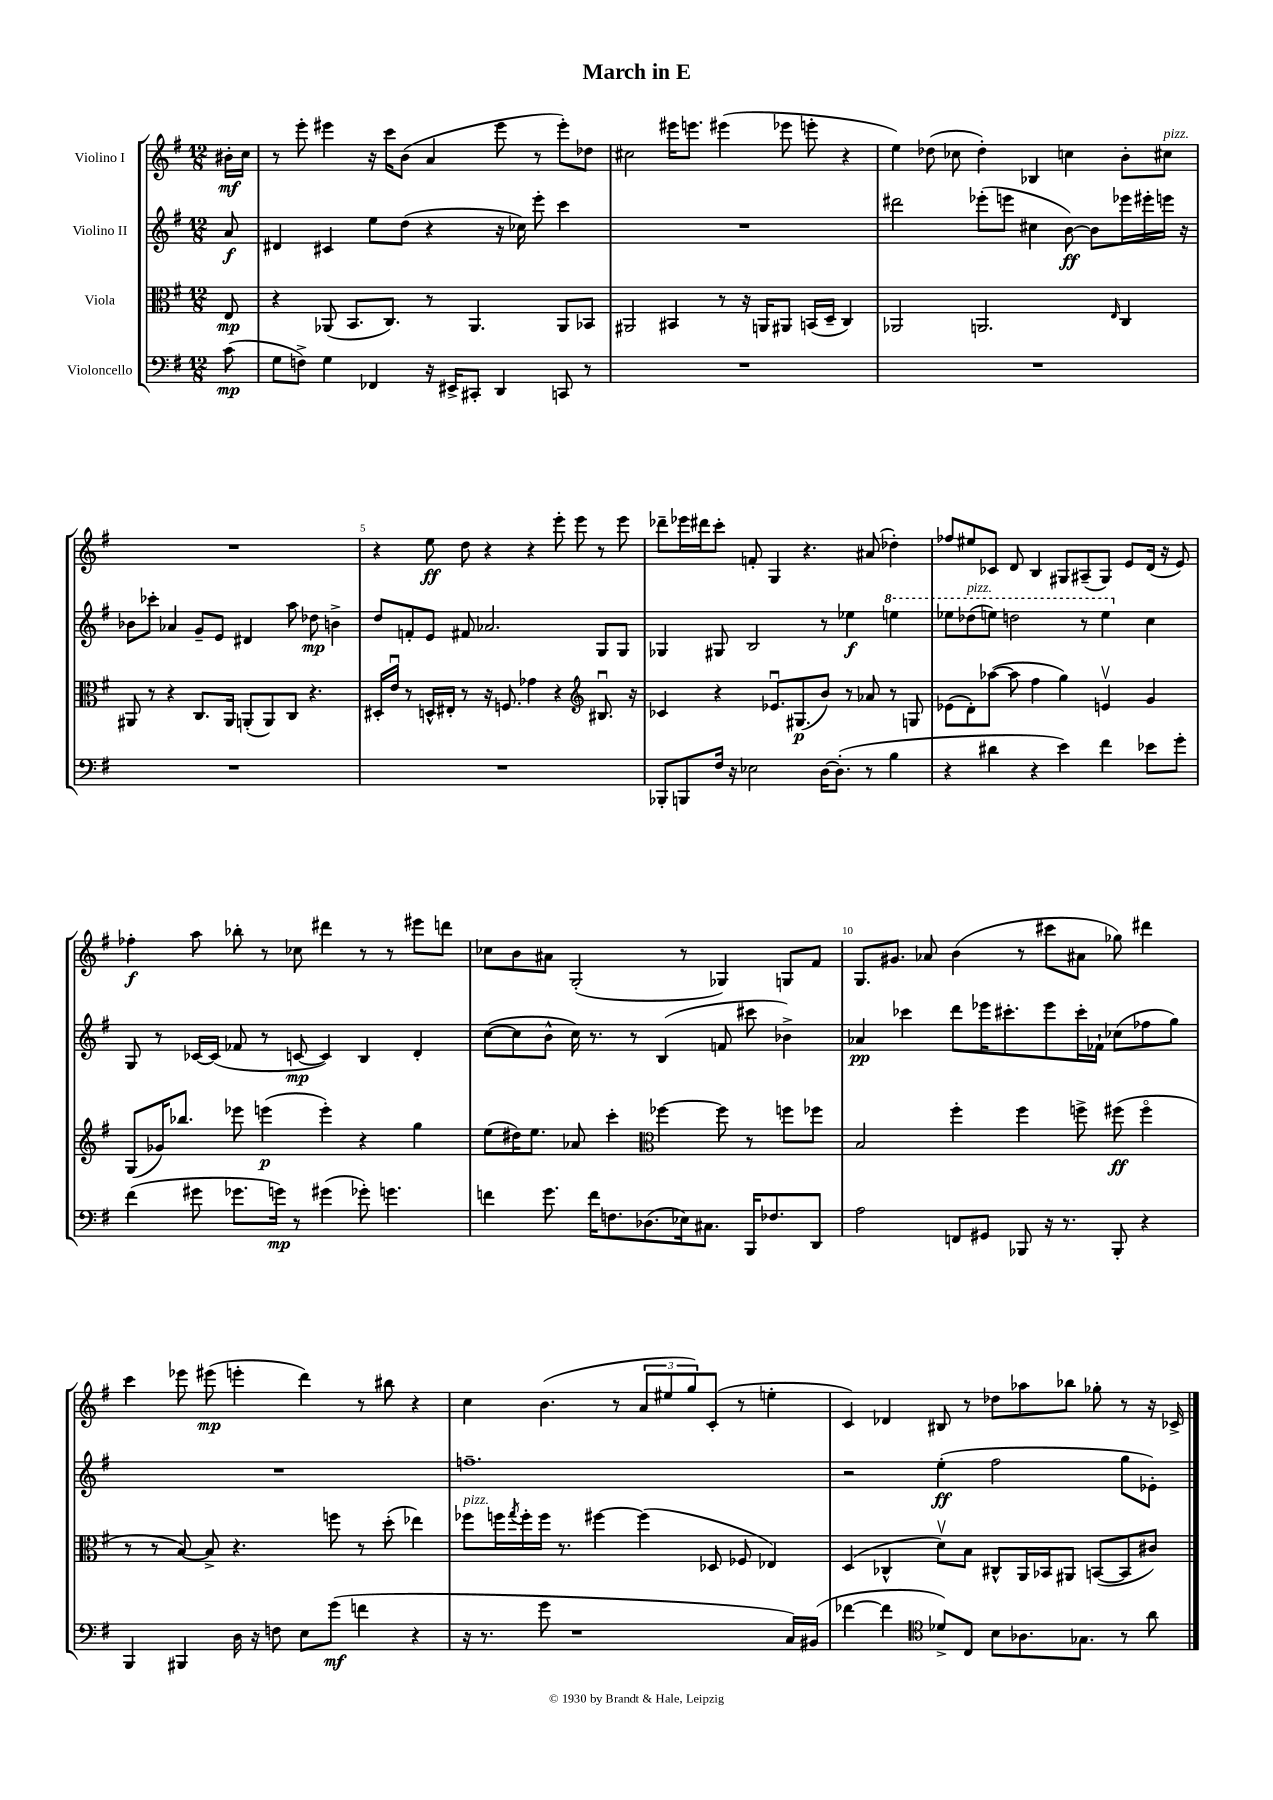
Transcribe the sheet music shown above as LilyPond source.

\header { title = "March in E" }
<<
\new StaffGroup <<
\new Staff = "s0" \with { instrumentName = "Violino I" } {
    \clef treble \key g \major \numericTimeSignature \time 12/8 \partial 8
    bis'16-.\mf c''16 |
    r8 e'''8-. eis'''4 r16 c'''16 b'8( a'4 eis'''8 r8 eis'''8-.) des''8 |
    cis''2 eis'''16 e'''8. eis'''4( ees'''8 e'''8-. r4 |
    e''4) des''8( ces''8 des''4-.) bes4 c''4 b'8-. cis''8^\markup { \italic "pizz." } |
    R1. |
    r4 e''8\ff d''8 r4 r4 e'''8-. e'''8 r8 e'''8 |
    des'''8-- ees'''16 dis'''16 c'''8-. f'8-. g4 r4. ais'8( des''4-.) |
    fes''8 eis''8 ces'8 d'8 b4 gis8 ais8--( gis8) e'8 d'16( r16 e'8) |
    fes''4-.\f a''8 bes''8-. r8 ces''8 dis'''4 r8 r8 eis'''8 d'''8 |
    ces''8 b'8 ais'8 g2-.( r8 ges4) g8 fis'8 |
    g8. gis'8. aes'8 b'4( r8 cis'''8 ais'8 ges''8) dis'''4 |
    c'''4 ees'''8 eis'''8\mp( e'''4-. d'''4) r8 bis''8 r4 |
    c''4 b'4.( r8 \tuplet 3/2 { a'8 eis''8 g''8) } c'8-.( r8 e''4-. |
    c'4) des'4 bis8 r8 des''8 aes''8 bes''8 ges''8-. r8 r16 ces'16-> \bar "|." |
}
\new Staff = "s1" \with { instrumentName = "Violino II" } {
    \clef treble \key g \major \numericTimeSignature \time 12/8 \partial 8
    a'8\f |
    dis'4 cis'4 e''8 d''8( r4 r16 ces''16) e'''8-. c'''4 |
    R1. |
    dis'''2 ees'''8-.( e'''8 cis''4 b'8~\ff) b'8 ees'''16 eis'''16-. e'''16 r16 |
    bes'8 ces'''8-. aes'4 g'8-- e'8 dis'4 a''8 des''8\mp b'4-> |
    d''8 f'8-. e'8 fis'8 aes'2. g8 g8 |
    ges4 gis8 b2 r8 ees''4\f \ottava #1 e'''!4 |
    ees'''8 des'''8^\markup { \italic "pizz." }( e'''8) d'''2 r8 e'''4 \ottava #0 c''4 |
    g8 r8 ces'16~ ces'16( fes'8 r8 c'8~\mp c'4) b4 d'4-. |
    c''8~( c''8 b'8-^ c''16) r8. r8 b4( f'8 cis'''8 bes'4->) |
    aes'4\pp ces'''4 d'''8 ees'''16 cis'''8.-. ees'''8 cis'''16-. fes'16-! ces''8( fes''8 g''8) |
    R1. |
    f''1.-- |
    r2 e''4-.\ff( fis''2 g''8 ees'8-.) \bar "|." |
}
\new Staff = "s2" \with { instrumentName = "Viola" } {
    \clef alto \key g \major \numericTimeSignature \time 12/8 \partial 8
    e8\mp |
    r4 aes,8( b,8. c8.) r8 aes,4. aes,8 bes,8 |
    ais,2 bis,4 r8 r16 a,16 ais,8 b,16( d16-- c4) |
    aes,2 a,2. \grace { e16 } c4 |
    ais,8 r8 r4 c8. ais,16 a,8-.( a,8) c8 r4. |
    dis16-. e'16\downbow r8 d16-^ eis16-. r8 r16 f8. ges'4 r4 \clef treble bis8.\downbow r16 |
    ces'4 r4 ees'8.\downbow gis8.\p( b'8) r8 aes'8 r8 g8 |
    ees'8( d'8-.) aes''8~( aes''8 fis''4 g''4) e'4\upbow g'4 |
    g8( ges'16) bes''8. ees'''8 e'''4\p( e'''4-.) r4 g''4 |
    e''8( dis''16) e''8. aes'8 c'''4-. \clef alto fes''4~ fes''8 r8 f''8 fes''8 |
    b2 fis''4-. fis''4 f''8-> fis''8\ff( fis''4\flageolet |
    r8 r8 b8~) b8-> r4. f''8 r8 d''8-.( ees''4) |
    fes''8^\markup { \italic "pizz." } f''16 \acciaccatura { g''8 } f''16-. f''16 r8. fis''4~ fis''4( des8 fes8 ees4) |
    d4( ces4-^ d'8\upbow) b8 cis8-^ a,16 bes,16 ais,8 b,8~( b,8 cis'8) \bar "|." |
}
\new Staff = "s3" \with { instrumentName = "Violoncello" } {
    \clef bass \key g \major \numericTimeSignature \time 12/8 \partial 8
    c'8\mp( |
    g8 f8->) g4 fes,4 r16 eis,16-> cis,8-. d,4 c,8 r8 |
    R1. |
    R1. |
    R1. |
    R1. |
    bes,,8-. b,,8 fis16 r16 ees2 d16~ d8.-.( r8 b4 |
    r4 dis'4 r4 e'4) fis'4 ees'8 g'8-. |
    fis'4( gis'8 ges'8. g'16\mp) r8 gis'4( ges'8-.) g'4. |
    f'4 g'8. f'16 f8. des8.( ees16) cis8. b,,16 fes8. d,8 |
    a2 f,8 gis,8 bes,,8 r16 r8. bes,,8-. r4 |
    b,,4 bis,,4 d16 r16 f8 e8 g'8\mf( f'4 r4 |
    r16 r8. g'8 r1 c16) bis,16( |
    fes'4~ fes'4 \clef tenor des'8->) c8 b8 aes8. ges8. r8 a'8 \bar "|." |
}
>>
>>
\layout { \context { \Score \override BarNumber.break-visibility = ##(#f #t #t) barNumberVisibility = #(every-nth-bar-number-visible 5) } }
